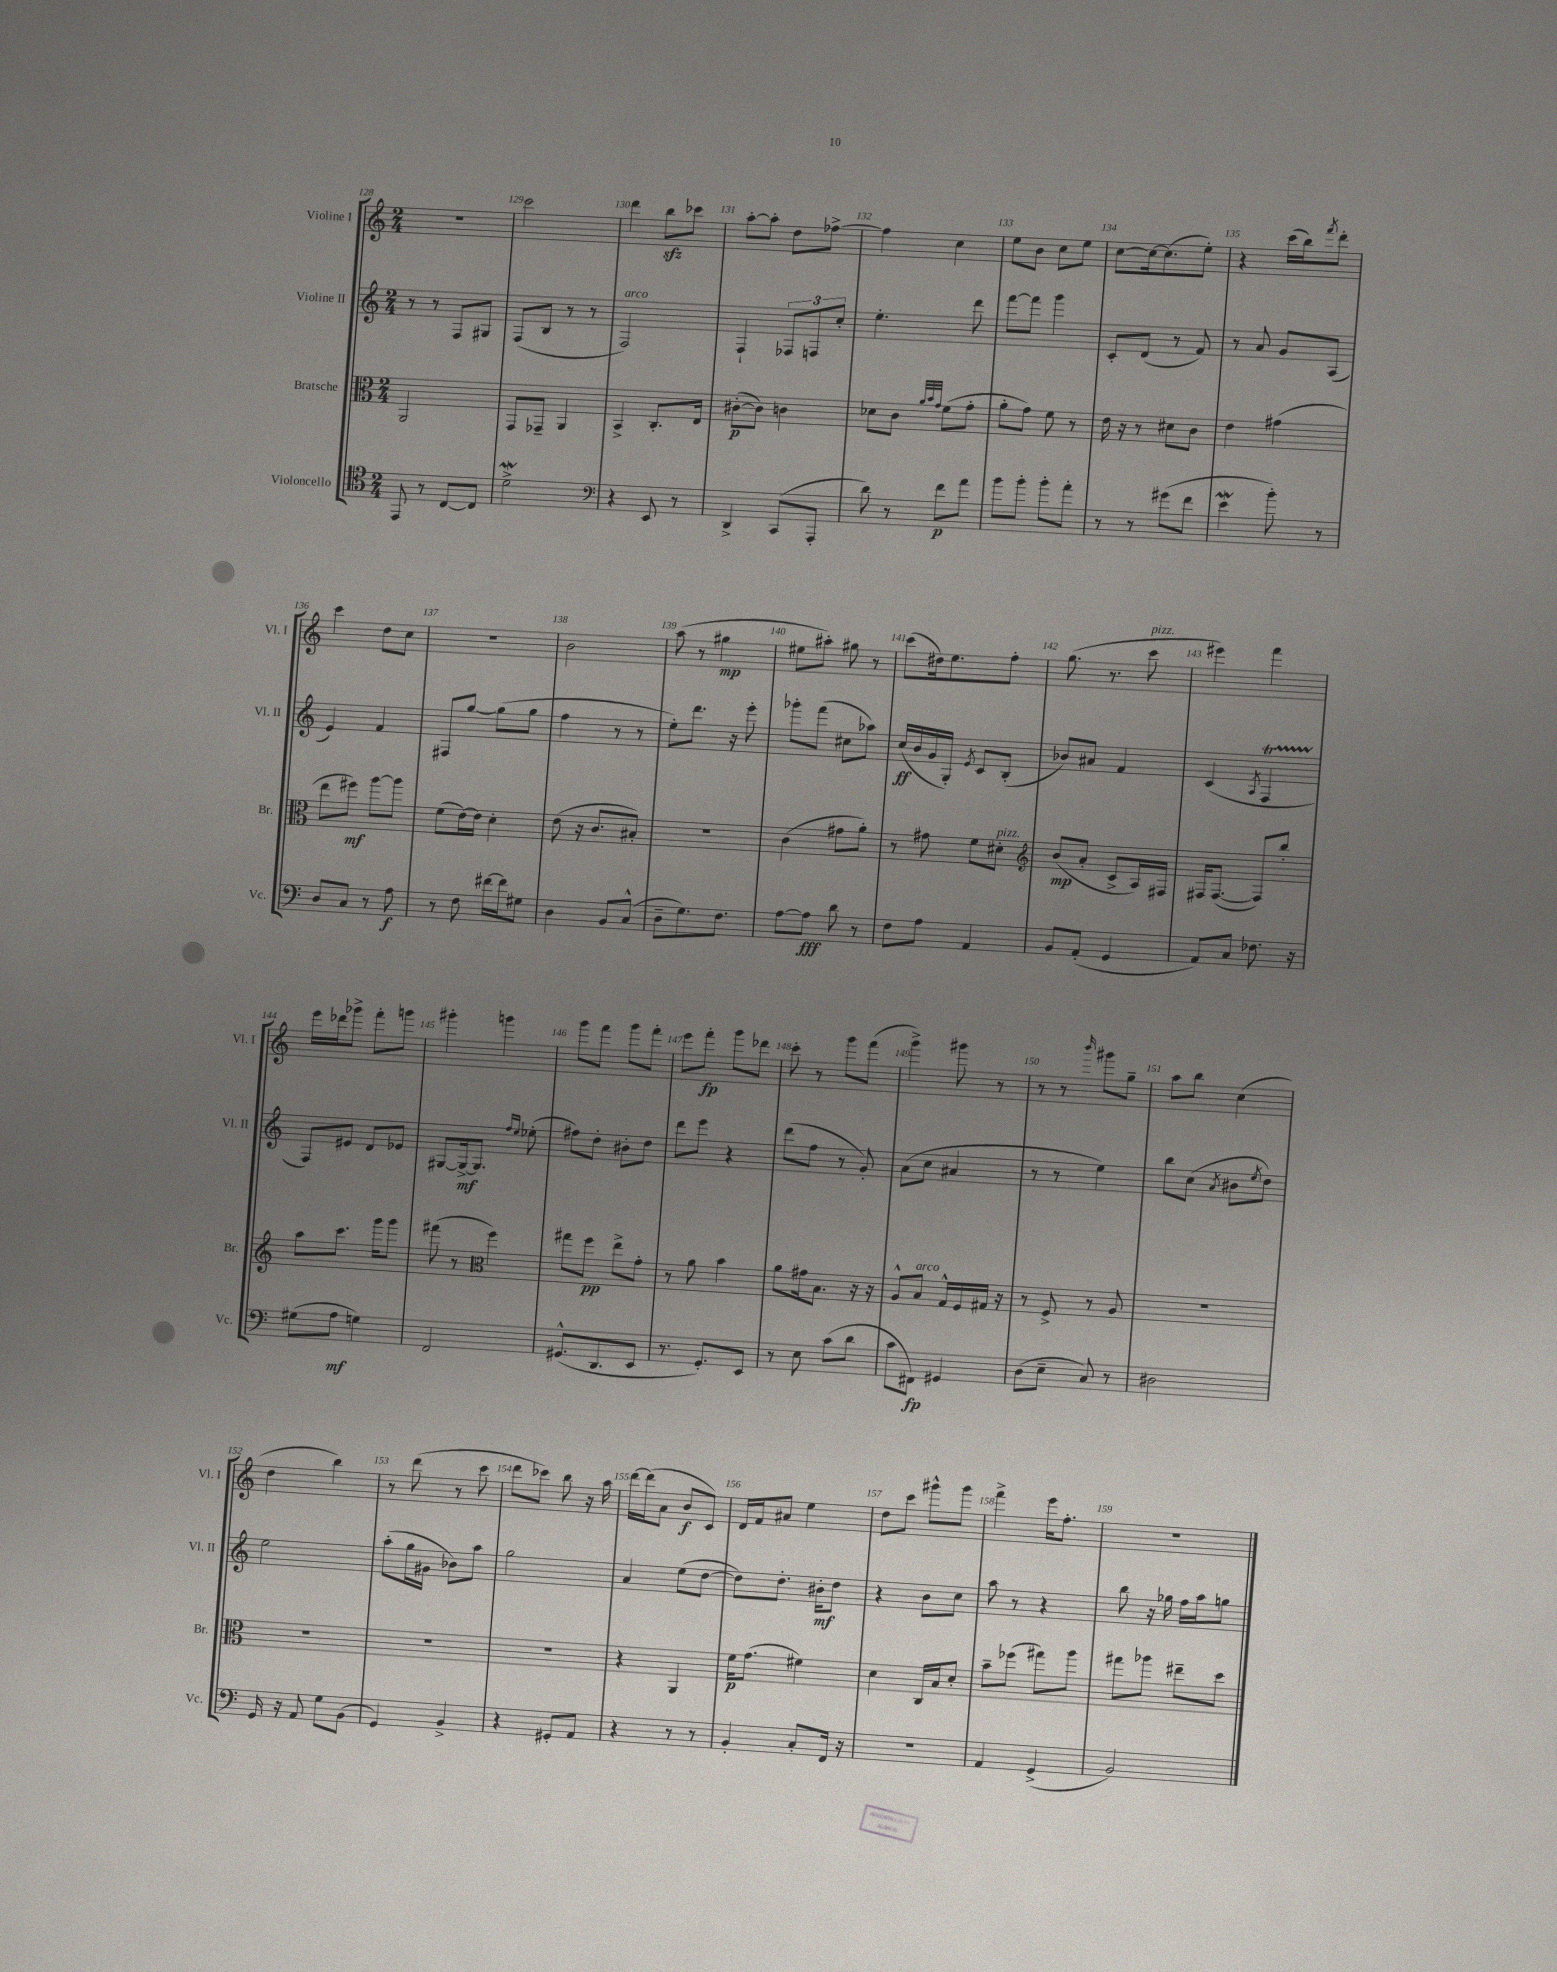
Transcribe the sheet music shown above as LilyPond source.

<<
\new StaffGroup <<
\new Staff = "s0" \with { instrumentName = "Violine I" shortInstrumentName = "Vl. I" } {
    \clef treble \key c \major \numericTimeSignature \time 2/4
    R2 |
    c'''2 |
    d'''4 b''8\sfz ces'''8 |
    a''8~-. a''8-. d''8 fes''8~-> |
    fes''4 c''4 |
    e''8 b'8 c''8 e''8 |
    c''8~ c''16~ c''8.( e''8-.) |
    r4 c'''16( b''16) \acciaccatura { f'''8 } d'''8-. |
    c'''4 d''8 c''8 |
    R2 |
    b'2 |
    a''8( r8 gis''4\mp |
    eis''8 ais''8-.) gis''8 r8 |
    c'''8( dis''16) e''8. f''8-. |
    g''8.( r8. c'''8^\markup { \italic "pizz." } |
    eis'''4) f'''4 |
    e'''16 des'''16 ges'''8-> f'''8-. g'''8 |
    gis'''4-. g'''4 |
    g'''8 f'''8 g'''8 f'''8-. |
    e'''8 f'''8-.\fp g'''8 des'''8 |
    c'''8-. r8 g'''8 f'''8( |
    g'''4->) gis'''8 r8 |
    r8 r8 \grace { b'''16 } gis'''8 g''8-- |
    a''8 b''8 c''4( |
    d''4 b''4) |
    r8 d'''8( r8 c'''8 |
    d'''8 ces'''8) b''8 r16 a''16 |
    d'''16~ d'''16( a'8 b'8\f c'8) |
    d'16 f'16 ais'8 e''4 |
    d''8 c'''8 gis'''8-^ gis'''8 |
    f'''4-> e'''16 f''8.-. |
    R2 \bar "|." |
}
\new Staff = "s1" \with { instrumentName = "Violine II" shortInstrumentName = "Vl. II" } {
    \clef treble \key c \major \numericTimeSignature \time 2/4
    r8 r8 f8 gis8 |
    f8( b8 r8 r8 |
    f2^\markup { \italic "arco" }) |
    f4-! \tuplet 3/2 { fes8 f8 c''8-. } |
    e''4.-. d'''8 |
    f'''8~ f'''8 g'''4 |
    c'8-. d'8( r8 f'8) |
    r8 a'8 g'8 a8( |
    e'4) f'4 |
    fis8 g''8~ g''8( g''8 |
    f''4 r8 r8 |
    e''8-.) d'''8. r16 e'''8-. |
    ges'''8-. f'''8( cis''8 aes''8) |
    c''16\ff( b'16 g'16 g16-.) \acciaccatura { e'8 } c'8 b8-.( |
    bes'8) ais'8 f'4 |
    c'4( \acciaccatura { a8 } f4\startTrillSpan |
    f8\stopTrillSpan) eis'8 d'8 ees'8 |
    gis8~ gis16~->\mf gis8. \grace { f''16 e''16 } ees''8-.( |
    fis''8) d''8-. bis'8-. d''8 |
    d'''8 e'''8 r4 |
    d'''8( f''8 r8 g'8-.) |
    a'8( c''8 ais'4 |
    r8 r8 e''4) |
    b''8 c''8( \acciaccatura { a'8 } bis'8 \acciaccatura { e''8 } d''8) |
    e''2 |
    a''8-.( g''16 gis'16 bes'8) a''8 |
    g''2 |
    a'4 e''8( d''8~ |
    d''8) d''8.-. bis'16-.\mf d''8 |
    r4 b'8 c''8 |
    a''8 r8 r4 |
    b''8 r16 ges''16 f''16 a''16 g''8 \bar "|." |
}
\new Staff = "s2" \with { instrumentName = "Bratsche" shortInstrumentName = "Br." } {
    \clef alto \key c \major \numericTimeSignature \time 2/4
    a,2 |
    g,8 ges,8-- a,4 |
    b,4-> c8.-. e16 |
    cis'8~-.\p( cis'8) c'4 |
    des'8 c'8 \grace { a'32 b'32 g'32 } f'8( g'8-. |
    a'8-. g'8) f'8 r8 |
    e'16 r16 r8 dis'8 c'8 |
    e'4 gis'4( |
    e''8 fis''8\mf) a''8~ a''8 |
    f'8( e'16~) e'16 d'4-. |
    e'8( r16 c'8. bis8-.) |
    r2 |
    c'4( gis'8 a'8-.) |
    r8 gis'8 f'8 dis'8-.^\markup { \italic "pizz." } |
    \clef treble b'8\mp( a'8-. c'8-> a16) fis16 |
    fis16 fis8.~( fis8) b''8-. |
    a''8 c'''8. g'''16 g'''8 |
    fis'''8( r8 \clef alto f''4) |
    gis''8 f''8\pp e''8-> g'8-. |
    r8 a'8 b'4 |
    a'8 gis'16 b8. r16 r16 |
    a8-^ b8^\markup { \italic "arco" } g16-^ f16 gis16 r16 |
    r8 f8-> r8 a8 |
    R2 |
    R2 |
    R2 |
    R2 |
    r4 a,4 |
    f'16\p g'8.( fis'4) |
    d'4 c16 b16 d'8-. |
    b'8-- fes''8( gis''8) a''8 |
    gis''8 aes''8 eis''8-- d''8 \bar "|." |
}
\new Staff = "s3" \with { instrumentName = "Violoncello" shortInstrumentName = "Vc." } {
    \clef tenor \key c \major \numericTimeSignature \time 2/4
    e,8 r8 c8~ c8 |
    d'2->\mordent |
    \clef bass r4 e,8 r8 |
    d,4-> c,8( a,,8-. |
    d'8) r8 f'8\p a'8 |
    b'8 b'8-. b'8-. a'8-. |
    r8 r8 gis'8( f'8 |
    e'4\mordent b'8-.) r8 |
    d8 c8 r8 a8\f |
    r8 f8 fis'16~ fis'16 gis8 |
    d4 b,8 c8-^( |
    d8-- g8.) f8. |
    a8~ a8\fff d'8 r8 |
    f8 a8 a,4 |
    b,8 a,8-.( g,4 |
    a,8) c8 fes8. r16 |
    gis8( a8\mf g4) |
    f,2 |
    gis,8.-^( d,8. e,8 |
    r8. g,8.-.) e,8 |
    r8 e8 c'8( d'8 |
    c'8 fis,8\fp) gis,4 |
    d8( e8-- c8) r8 |
    dis2 |
    g,16 r16 a,8 g8 b,8( |
    g,4) b,4-> |
    r4 gis,8-. a,8 |
    r4 r8 r8 |
    b,4-. c8-. f,16 r16 |
    R2 |
    a,4 g,4->( |
    b,2) \bar "|." |
}
>>
>>
\layout { \context { \Score currentBarNumber = #128 \override BarNumber.break-visibility = ##(#f #t #t) barNumberVisibility = #all-bar-numbers-visible } }
